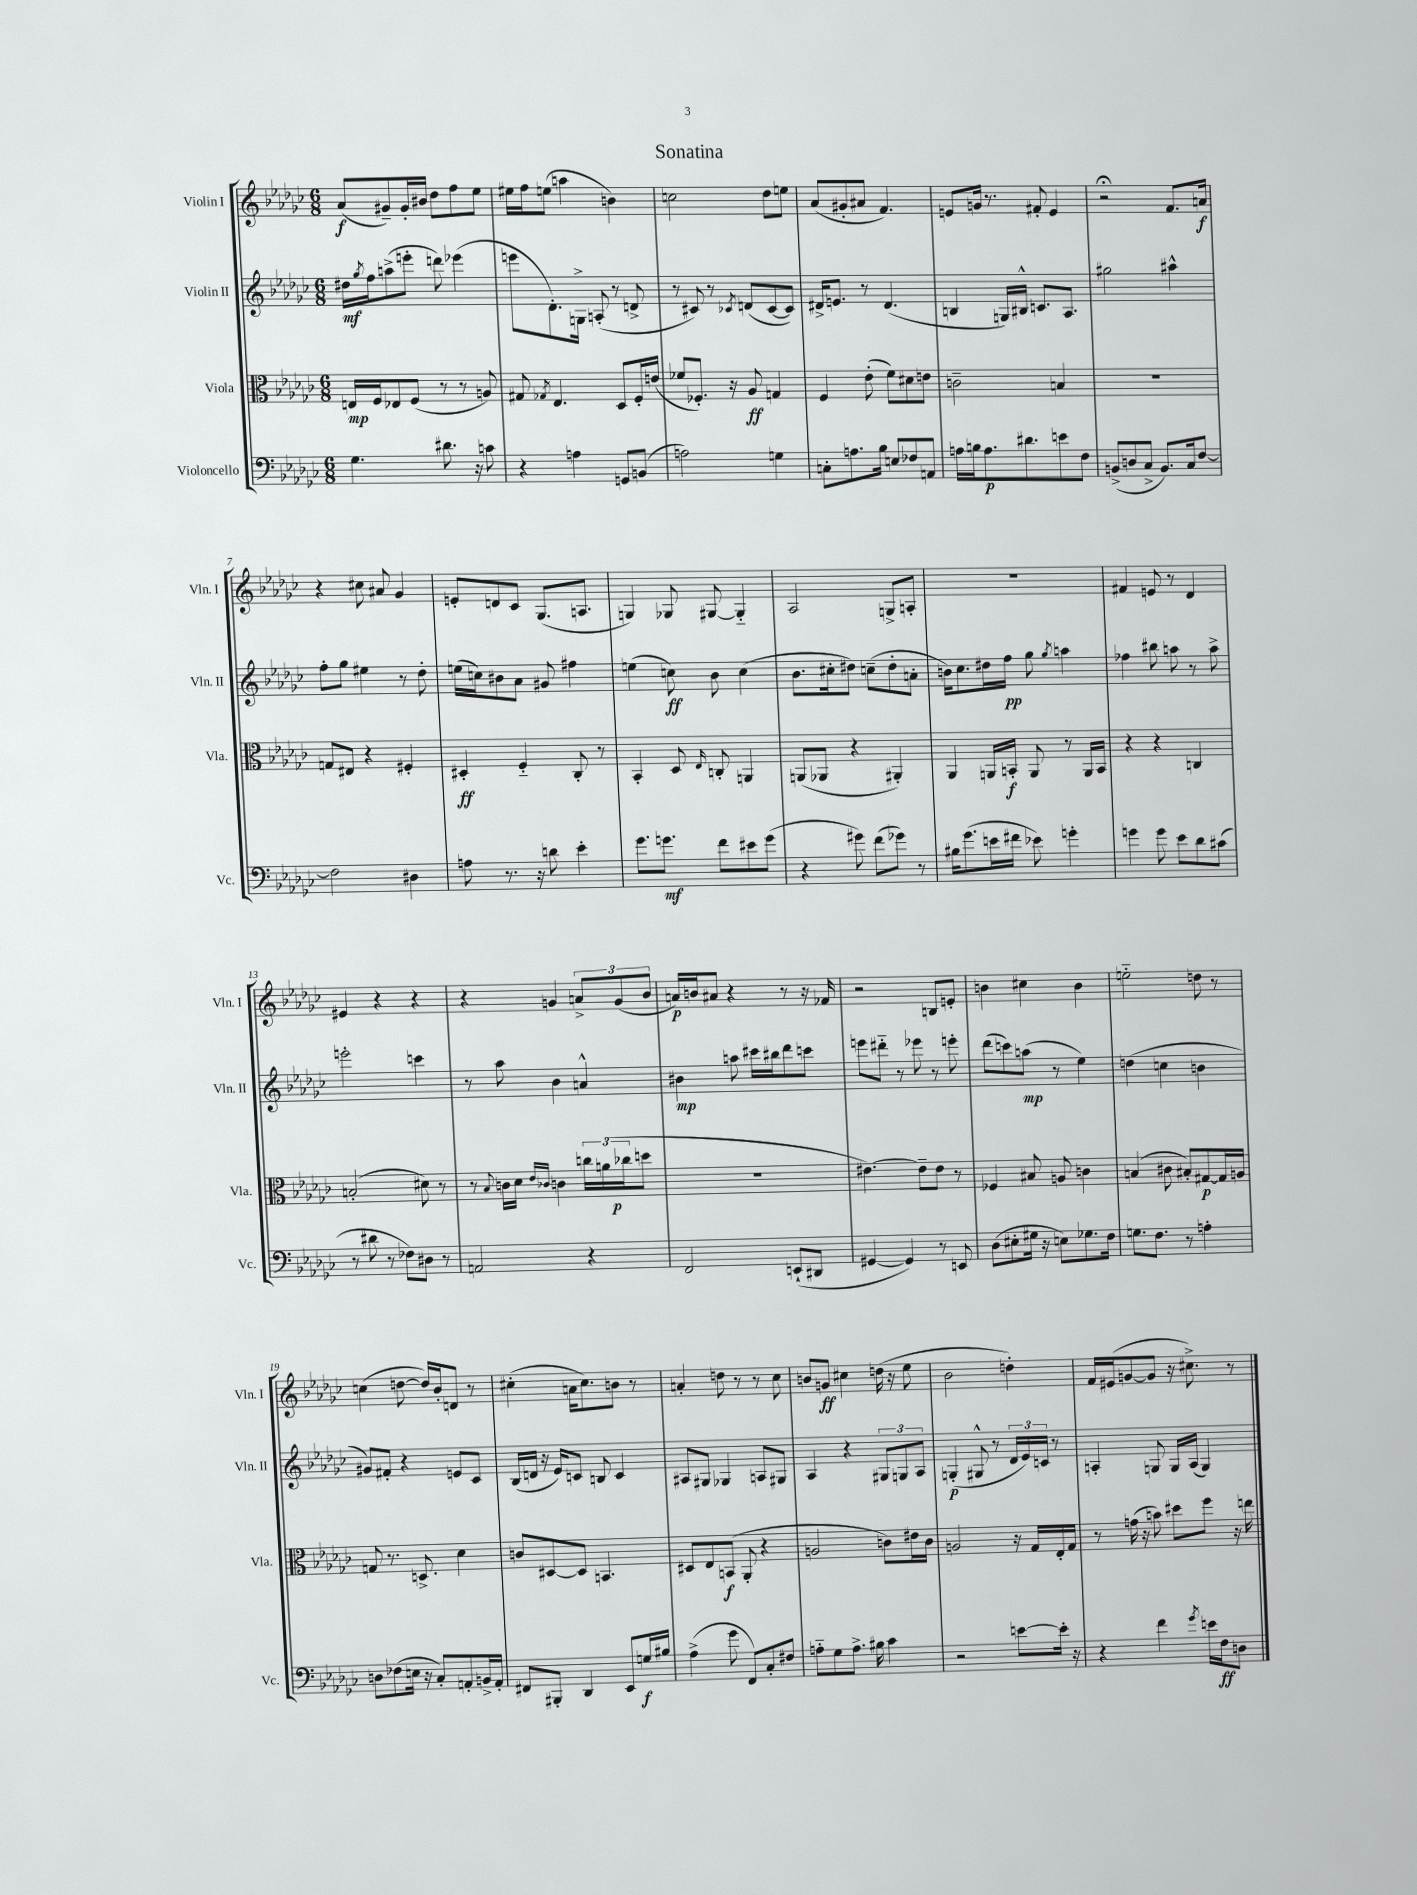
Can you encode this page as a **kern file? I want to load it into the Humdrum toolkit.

**kern	**kern	**kern	**kern
*staff4	*staff3	*staff2	*staff1
*clefF4	*clefC3	*clefG2	*clefG2
*k[b-e-a-d-g-c-]	*k[b-e-a-d-g-c-]	*k[b-e-a-d-g-c-]	*k[b-e-a-d-g-c-]
*M6/8	*M6/8	*M6/8	*M6/8
4.G-\	16E/LL	16dd#\LL	(8a-/L
.	.	8qgg-/	.
.	16F/J	16ff\J	.
.	8E-/	(8aa^\	8g#~/)
.	(8F/J	8eee'\J	16g#'/L
.	.	.	16b#/JJ
8.d#\	8r	8ddd\)	8dd-\L
.	8r	(4eee-\	8ff\
16r	.	.	.
8c\	8A/)	.	8ee-\J
=	=	=	=
4r	8G#/	8eee\L	16ee#\LL
.	.	.	16ff\J
.	8qG-/	.	.
.	4.E-/	8.d-'\)	(8ee\J
4A\	.	.	4aa\
.	.	16G^\Jk	.
.	.	(8A'/	.
8GG/L	8D-/L	8r	4b\)
(8BB/J	16F'/L	8d^/	.
.	(16e/JJ	.	.
=	=	=	=
2A\)	8f-/L	8r	2cc\
.	8.F-'/J)	8c#/)	.
.	.	8r	.
.	16r	.	.
.	.	8qc-/	.
.	8A-/	(8d/L	.
4G\	4G/	[8c-/	8dd-\L
.	.	8c-/]J)	8ee\J
=	=	=	=
8C'\L	4F/	16d#^/LK	(8a-/L
.	.	8.e/J	.
8.A\	.	.	8g#'/
.	(8e-'\	8r	8a#/J
16B-\Jk	.	.	.
8E/L	8f\L)	(4.d#/	4.f/)
8F-/	8d#\	.	.
8AA/J	8e\J	.	.
=	=	=	=
16A\LL	2c~\	4B/	8e/L
16B\J	.	.	.
8.A\	.	.	16g/Jk
.	.	.	8.r
.	.	16G/LL)	.
8.d#\	.	16B#^^/JJ	.
.	.	8.c/L	8f#'/
8e\	4B/	.	4e/
.	.	8.A-/J	.
8F\J	.	.	.
=	=	=	=
(8BB^/L	2.r	2gg#\	2r;
8D/	.	.	.
8C-^/J	.	.	.
8.BB/L)	.	.	.
.	.	4aa#^^\	8.f/L
16C-/k	.	.	.
[8F/J	.	.	.
.	.	.	16a/Jk
=	=	=	=
2F\]	8G/L	8ff'\L	4r
.	8E#/J	8gg-\J	.
.	4r	4ee#\	8cc#\
.	.	.	8a#/
4D#\	4F#'/	8r	4g-/
.	.	8dd-'\	.
=	=	=	=
8A\	4D#'/	(16ee\LL	8e'/L
.	.	16cc\J)	.
8.r	.	8b#\	8d/
.	4F'~/	8a-\J	8c-/J
16r	.	.	.
8d\	.	8g#/	(8.G-/L
4e-'\	8C-'/	4ff#\	.
.	.	.	8.A/J
.	8r	.	.
=	=	=	=
8.g-\L	4BB-'/	(4ee\	4G/)
8.g\J	.	.	.
.	8D-/	8cc\)	8G-/
.	16qqE-/	.	.
8f\L	8C'/	8b-\	[8G#/
8e#\	4AA/	(4cc\	4G#'~/]
(8g\J	.	.	.
=	=	=	=
4r	(8AA/L	8.b-\L	2A-/
.	8AA-/J	.	.
.	.	16cc#'\k	.
8g#\)	4r	8dd#\J)	.
(8f\L	.	(8cc~\L	.
8g-\J)	4AA#'/)	8dd#'\	8G^/L
8r	.	8a'\J	8A'/J
=	=	=	=
16B#\LK	4AA-/	16b\LK)	2.r
(8.g-\	.	8.cc-\	.
16e\L	16AA/LL	16dd#\L	.
16f#\JJ	16BB'/JJ	16ff\JJ	.
8e-\)	8AA/	8gg-\	.
.	.	8qgg-/	.
4g'\	8r	4aa\	.
.	16AA/LL	.	.
.	16BB/JJ	.	.
=	=	=	=
4g\	4r	4ff-\	4f#/
8g\	4r	8bb#\	8e/
8e-\L	.	8aa\	8r
8d-\	4C/	8r	4d-/
(8c#\J	.	8aa^\	.
=	=	=	=
8r	(2B'/	2eee'\	4e#/
8d#\	.	.	.
8r	.	.	4r
8F-\L)	.	.	.
8D#\J	8d#\)	4ccc\	4r
8r	8r	.	.
=	=	=	=
2AA/	8r	8r	4r
.	8qqB-/	.	.
.	16c\LL	8aa-\	.
.	16d-\JJ	.	.
.	16qqe-/LL	.	.
.	16qqc-/JJ	.	.
.	4c\	4b-\	4g/
4r	24cc\LL	4a^^/	12a^/L
.	(24a\	.	.
.	24cc-\J	.	(12g/
.	8dd\J	.	.
.	.	.	12b-/J
=	=	=	=
2FF/	2.r	4b#\	16a/LL)
.	.	.	16b/J
.	.	.	8a#/J
.	.	8aa\	4r
.	.	16ccc#\LL	.
.	.	16bb#\J	.
(8EE`/L	.	8ddd-\	8r
8DD#/J	.	8ccc\J	16r
.	.	.	16f-/
=	=	=	=
[4GG#/	[4.e#\)	8eee\L	2r
.	.	8ddd#'~\J	.
4GG#/])	.	8r	.
.	8e#~\]L	8eee-\	.
8r	8e#\J	8r	8B/L
8EE/	8r	8eee'\	8e'/J
=	=	=	=
(8D-\L	4F-/	(8ddd-\L	4b\
8E#'\	.	8ccc\)	.
16G#\Jk	8B#/	(8aa\J	4cc#\
16r	.	.	.
8E\L)	8A/	8r	.
8.G-\	4c\	4ee-\)	4b\
16F\Jk	.	.	.
=	=	=	=
8.G\L	(4B/	(4dd\	2ee'~\
8.F\J	.	.	.
.	8c#\	4cc\	.
8r	8B#'/L)	.	.
4A'\	[8G#/	4b\	8dd\
.	16G#/]L	.	8r
.	16A/JJ	.	.
=	=	=	=
8D\L	8G/	8g#/L)	(4cc\
(8F-\	8.r	8f#'/J	.
16E\Jk	.	4r	[8dd\
16r	8.D^/	.	.
8C-'/L)	.	.	16dd/]LL)
.	.	.	16b-'/J
8AA'/	4d-\	8e/L	8d/J
16BB^/L	.	8c-/J	8r
16AA'/JJ	.	.	.
=	=	=	=
8FF#/L	8c/L	(16B-/LL	(4cc#'\
.	.	16d/JJ	.
8BBB#'/J	[8D#/	16r	.
.	.	16e-/LK)	.
4DD-/	8D#/]J	8c/J	16a\LK
.	.	.	8.cc#\)
.	4.BB/	8B/	.
8EE-/L	.	4c/	8b\J
16G/L	.	.	8r
16B#/JJ	.	.	.
=	=	=	=
(4A-^\	8D#/L	8A#/L	4a'/
.	8E-/	8G#/J	.
8g-\	(8BB/J	4G-/	8dd\
8FF/L)	8AA-'/	.	8r
8C-'/	4r	8A/L	8r
8F#/J	.	8G#/J	8cc-\
=	=	=	=
8A'~\L	2A/	4A-/	8b/L
8G-\	.	.	8g/J
8.A^\J	.	4r	4cc#\
16B#\	.	.	.
4c-\	8c\L)	12G#/L	(16dd\
.	.	.	16r
.	.	12G/	.
.	16e#\L	.	8ee-\
.	.	12A-/J	.
.	16c\JJ	.	.
=	=	=	=
2r	2A/	(4G'/	2b-\
.	.	8G#^^/	.
.	.	8r	.
[8e\L	16r	24d-/LL	4dd'\)
.	.	24e-/)	.
.	16G-/LL	.	.
.	.	24c/JJ	.
16e'\]Jk	16E-'/	8r	.
16r	16G-/JJ	.	.
=	=	=	=
4r	8r	4A'/	16f/LL
.	.	.	(16e#/J
.	(16g\	.	[8g/
.	16r	.	.
4f\	8b\)	8G/	8g/]J
.	8dd#\L	16G/LL	16r
.	.	(16A/JJ	8.cc#^\)
8qg-/	.	.	.
16e\LL	8ff\J	4G/)	.
16F\J	.	.	.
8D\J	16r	.	8r
.	16ee\	.	.
==	==	==	==
*-	*-	*-	*-
